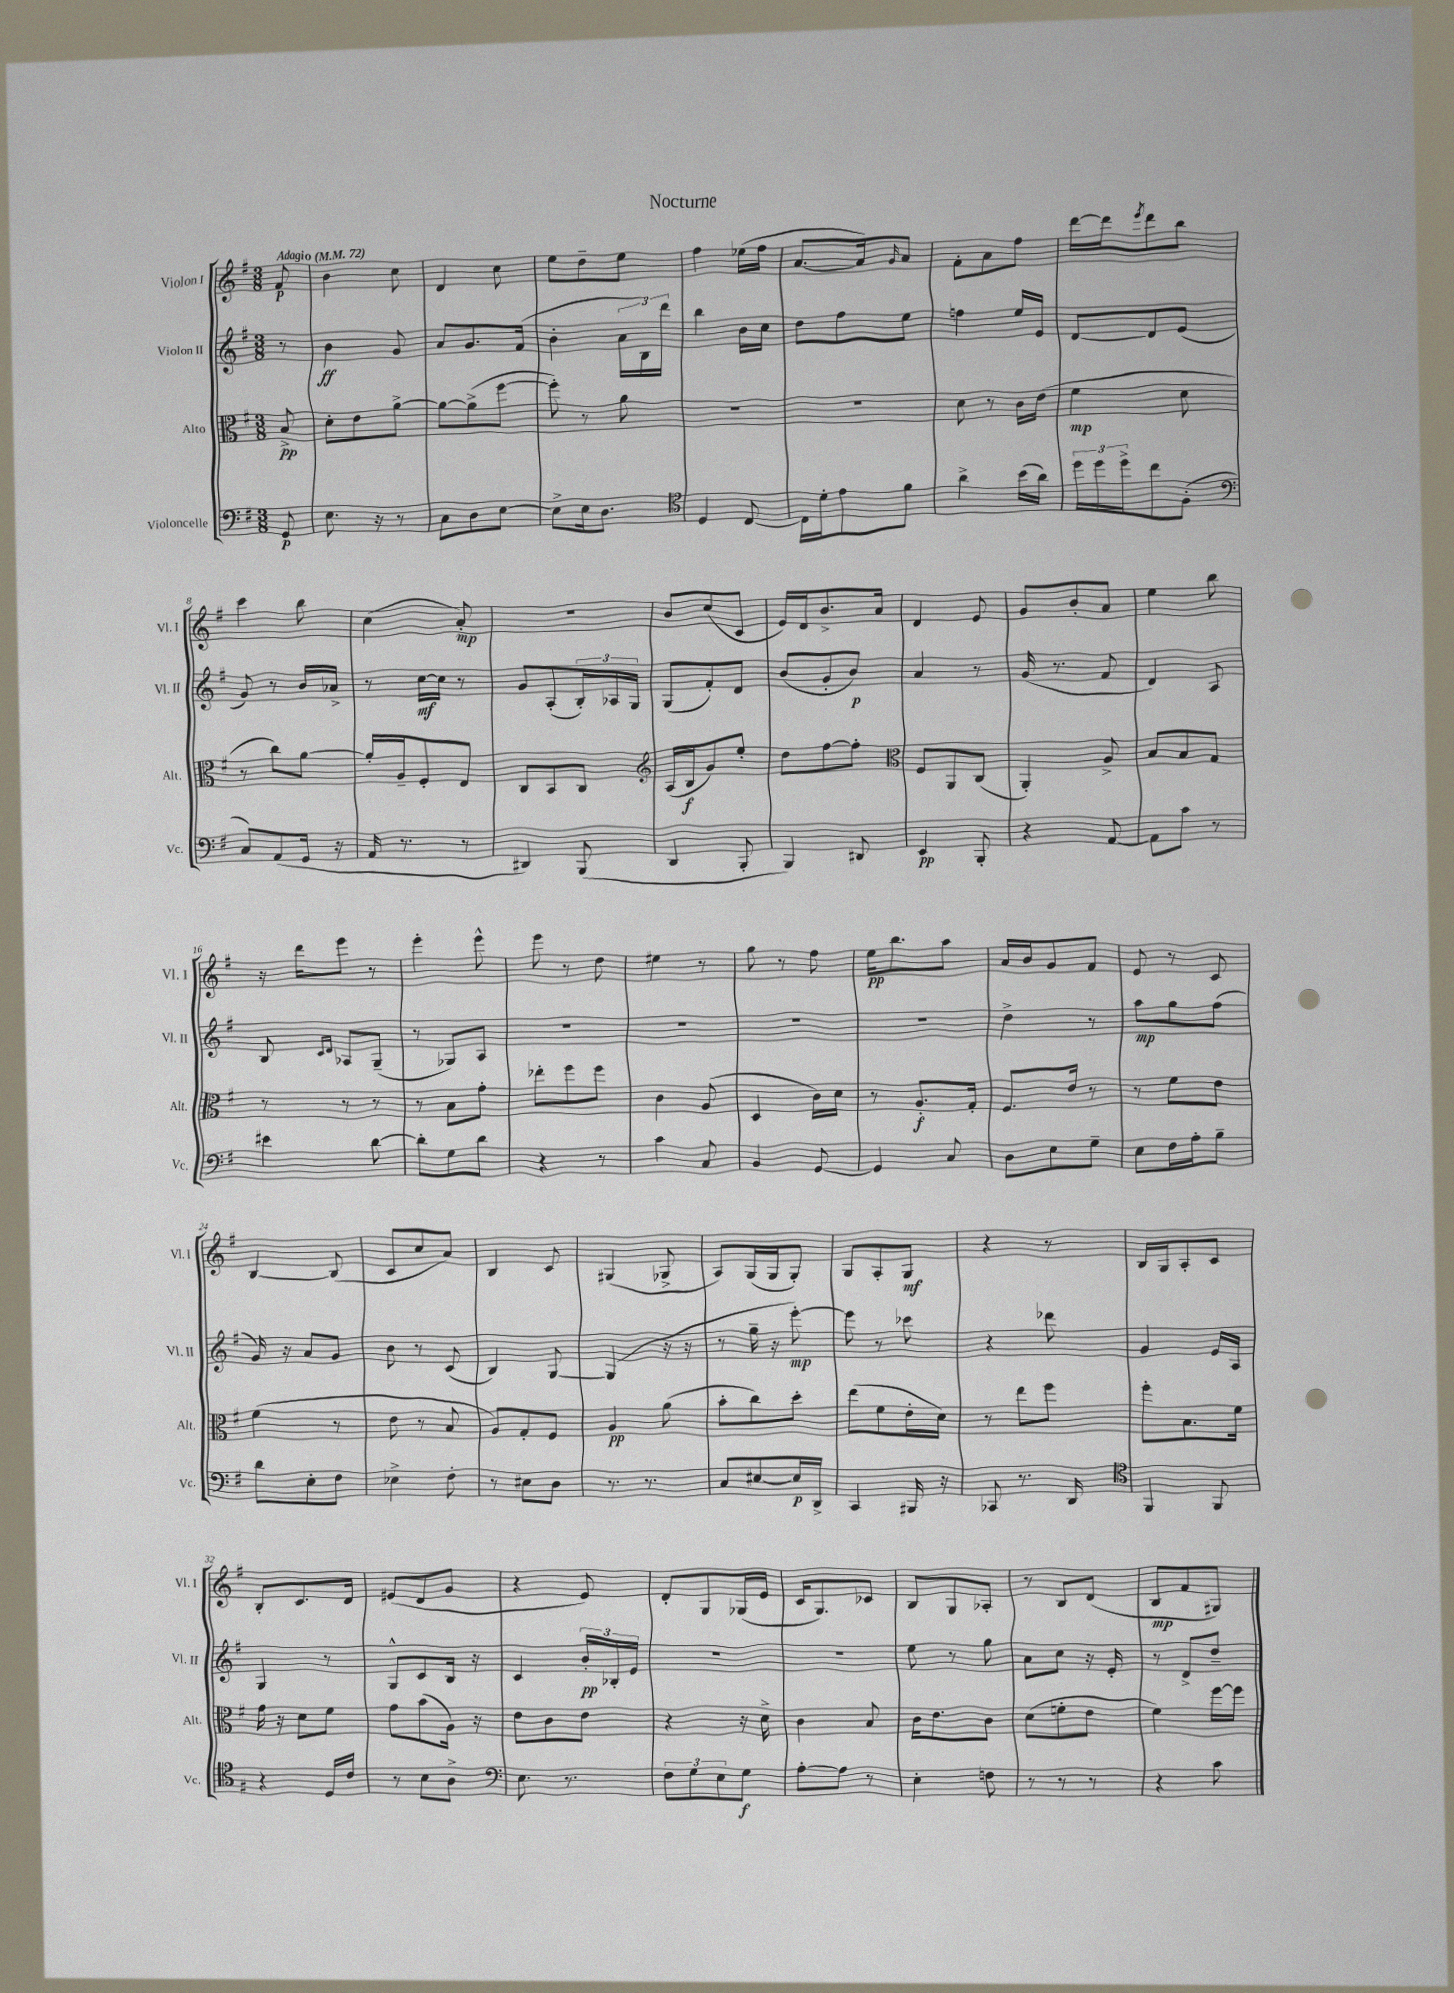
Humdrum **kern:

**kern	**dynam	**kern	**dynam	**kern	**dynam	**kern	**dynam
*part4	*part4	*part3	*part3	*part2	*part2	*part1	*part1
*staff4	*staff4	*staff3	*staff3	*staff2	*staff2	*staff1	*staff1
*I"Violoncelle	*	*I"Alto	*	*I"Violon II	*	*I"Violon I	*
*I'Vc.	*	*I'Alt.	*	*I'Vl. II	*	*I'Vl. I	*
*clefF4	*	*clefC3	*	*clefG2	*	*clefG2	*
*k[f#]	*	*k[f#]	*	*k[f#]	*	*k[f#]	*
*M3/8	*	*M3/8	*	*M3/8	*	*M3/8	*
*MM72	*	*MM72	*	*MM72	*	*MM72	*
=	=	=	=	=	=	=	=
!	!	!	!	!	!	!LO:TX:a:B:t=Adagio	!
8GG/	p	8B^/	pp	8r	.	8f#/	p
=1	=1	=1	=1	=1	=1	=1	=1
8.E\	.	8d'\L	.	4b\	ff	4b\	.
.	.	8e\	.	.	.	.	.
16r	.	.	.	.	.	.	.
8r	.	[8a^\J	.	8g/	.	8cc\	.
=2	=2	=2	=2	=2	=2	=2	=2
8C\L	.	8a\L_	.	8a/L	.	4d/	.
8D\	.	(8a^\]	.	8.g/	.	.	.
[8E\J	.	[8ff#\J	.	.	.	8cc\	.
.	.	.	.	(16f#/Jk	.	.	.
=3	=3	=3	=3	=3	=3	=3	=3
8E^\L]	.	8ff#'\])	.	4b'\	.	8ee\L	.
16E\k	.	8r	.	.	.	8dd~\	.
8.D\J	.	.	.	.	.	.	.
.	.	8a\	.	24a\LL	.	8ee\J	.
.	.	.	.	24B\)	.	.	.
.	.	.	.	24ddd\JJ	.	.	.
=4	=4	=4	=4	=4	=4	=4	=4
*clefC4	*	*	*	*	*	*	*
4D/	.	4.r	.	4bb\	.	4ff#\	.
[8C/	.	.	.	16b\LL	.	(16ee-X\LL	.
.	.	.	.	16cc\JJ	.	16ff#\JJ	.
=5	=5	=5	=5	=5	=5	=5	=5
16C\LL]	.	4.r	.	8dd\L	.	[8.a/L	.
16d'\J	.	.	.	.	.	.	.
8e\	.	.	.	8ff#\	.	.	.
.	.	.	.	.	.	16a/k])	.
.	.	.	.	.	.	16qqg/	.
8f#\J	.	.	.	8ee\J	.	8a/J	.
=6	=6	=6	=6	=6	=6	=6	=6
4a^\	.	8d\	.	4ffn\	.	8f#'\L	.
.	.	8r	.	.	.	8a\	.
(16b\LL	.	16c\LL	.	16ee/LL	.	8ff#\J	.
16a\JJ)	.	(16e\JJ	.	16e/JJ	.	.	.
=7	=7	=7	=7	=7	=7	=7	=7
24dd\LL	.	4f#\	mp	[8d/L	.	[16ddd\LL	.
24dd\	.	.	.	.	.	.	.
.	.	.	.	.	.	16ddd\J]	.
24dd^\J	.	.	.	.	.	.	.
.	.	.	.	.	.	8qeee/	.
8cc\	.	.	.	8d/]	.	8ddd\	.
(8F#'\J	.	8d\	.	(8e/J	.	8bb\J	.
!!LO:LB:g=z
=8	=8	=8	=8	=8	=8	=8	=8
*clefF4	*	*	*	*	*	*	*
8C/L)	.	8r	.	8g/)	.	4ccc\	.
(8AA/	.	8cc\L)	.	8r	.	.	.
16GG/Jk	.	[8a\J	.	16b/LL	.	8bb\	.
16r	.	.	.	16a-X^/JJ	.	.	.
=9	=9	=9	=9	=9	=9	=9	=9
16AA/	.	16a'/LL]	.	8r	.	(4cc\	.
8.r	.	16A~/J	.	.	.	.	.
.	.	8F#'/	.	[16cc\LL	mf	.	.
.	.	.	.	16cc\JJ]	.	.	.
8r	.	8E/J	.	8r	.	8a'/)	mp
=10	=10	=10	=10	=10	=10	=10	=10
4DD#X/)	.	8C/L	.	8g/L	.	4.r	.
.	.	8BB/	.	(8A'/	.	.	.
(8BBB/	.	8C/J	.	24B'/L)	.	.	.
.	.	.	.	24A-X/	.	.	.
.	.	.	.	24G/JJ	.	.	.
=11	=11	=11	=11	=11	=11	=11	=11
*	*	*clefG2	*	*	*	*	*
4DD/	.	(16A/LL	.	(8G/L	.	8b/L	.
.	.	16B/J	f	.	.	.	.
.	.	8g/)	.	8f#'/)	.	(8cc/	.
8BBB'/	.	8ee'/J	.	8d/J	.	8c/J	.
=12	=12	=12	=12	=12	=12	=12	=12
4BBB/)	.	8dd\L	.	(8b/L	.	16e/LL)	.
.	.	.	.	.	.	16d/J	.
.	.	[8ff#\	.	8g'/	.	8.b^/	.
8DD#X/	.	8ff#'\J]	.	8b/J)	p	.	.
.	.	.	.	.	.	16a/Jk	.
=13	=13	=13	=13	=13	=13	=13	=13
*	*	*clefC3	*	*	*	*	*
4EE/	pp	8F#/L	.	4a/	.	4d/	.
.	.	8AA/	.	.	.	.	.
8BBB'/	.	(8C/J	.	8r	.	8e/	.
=14	=14	=14	=14	=14	=14	=14	=14
4r	.	4AA'/)	.	(16g/	.	8g/L	.
.	.	.	.	8.r	.	.	.
.	.	.	.	.	.	8b'/	.
[8AA/	.	8A^/	.	8f#/	.	8a/J	.
=15	=15	=15	=15	=15	=15	=15	=15
8AA\L]	.	8B/L	.	4d/)	.	4ee\	.
8c\J	.	8B/	.	.	.	.	.
8r	.	8G/J	.	8A/	.	8bb\	.
!!LO:LB:g=z
=16	=16	=16	=16	=16	=16	=16	=16
4e#X\	.	8r	.	8B/	.	16r	.
.	.	.	.	.	.	16ddd\KL	.
.	.	.	.	16qqc/LL	.	.	.
.	.	.	.	16qqd/JJ	.	.	.
.	.	8r	.	8A-X/L	.	8eee\J	.
[8d\	.	8r	.	(8G~/J	.	8r	.
=17	=17	=17	=17	=17	=17	=17	=17
8d'\L]	.	8r	.	8r	.	4eee'\	.
8G\	.	8B\L	.	8G-X/L)	.	.	.
8d\J	.	8g'\J	.	8A/J	.	8eee^^\	.
=18	=18	=18	=18	=18	=18	=18	=18
4r	.	8ee-X'\L	.	4.r	.	8eee\	.
.	.	8ff#\	.	.	.	8r	.
8r	.	8ff#\J	.	.	.	8dd\	.
=19	=19	=19	=19	=19	=19	=19	=19
4c\	.	4c\	.	4.r	.	4ee#X\	.
8C/	.	(8A/	.	.	.	8r	.
=20	=20	=20	=20	=20	=20	=20	=20
4BB/	.	4D/	.	4.r	.	8gg\	.
.	.	.	.	.	.	8r	.
[8GG/	.	16c\LL)	.	.	.	8ff#\	.
.	.	16d\JJ	.	.	.	.	.
=21	=21	=21	=21	=21	=21	=21	=21
4GG/]	.	8r	.	4.r	.	16ee\KL	pp
.	.	.	.	.	.	8.bb\	.
.	.	8.A'/L	f	.	.	.	.
8C/	.	.	.	.	.	8aa\J	.
.	.	16G'/Jk	.	.	.	.	.
=22	=22	=22	=22	=22	=22	=22	=22
8D\L	.	8.F#/L	.	4dd^\	.	16a/LL	.
.	.	.	.	.	.	16b/J	.
8E\	.	.	.	.	.	8g/	.
.	.	16e/Jk	.	.	.	.	.
8G~\J	.	8r	.	8r	.	8f#/J	.
=23	=23	=23	=23	=23	=23	=23	=23
8E\L	.	8r	.	8aa\L	mp	8e/	.
16F#\L	.	8f#\L	.	8gg\	.	8r	.
16A'\J	.	.	.	.	.	.	.
8B~\J	.	8e\J	.	(8ff#\J	.	8c/	.
!!LO:LB:g=z
=24	=24	=24	=24	=24	=24	=24	=24
8d\L	.	(4f#\	.	16g/)	.	[4B/	.
.	.	.	.	16r	.	.	.
8E'\	.	.	.	8a/L	.	.	.
8F#\J	.	8r	.	8g/J	.	(8B/]	.
=25	=25	=25	=25	=25	=25	=25	=25
4E-X^\	.	8e\	.	8b\	.	8c/L	.
.	.	8r	.	8r	.	8cc/	.
8F#'\	.	8B/	.	(8c/	.	8a/J)	.
=26	=26	=26	=26	=26	=26	=26	=26
8r	.	8A/L)	.	4B/)	.	4B/	.
8E#X\L	.	8G'/	.	.	.	.	.
8D\J	.	8F#/J	.	[8G/	.	8c/	.
=27	=27	=27	=27	=27	=27	=27	=27
8.r	.	4A/	pp	(4G/]	.	(4G#X/	.
8.r	.	.	.	.	.	.	.
.	.	(8a\	.	16r	.	8G-X^/	.
.	.	.	.	16r	.	.	.
=28	=28	=28	=28	=28	=28	=28	=28
8C/L	.	8b'\L	.	8r	.	8A/L)	.
[8E#X/	.	8cc\)	.	16gg~\	.	(16G/L	.
.	.	.	.	16r	.	16G/J	.
16E#/L]	p	8dd'\J	.	[8eee'\)	mp	8G'/J)	.
16DD^/JJ	.	.	.	.	.	.	.
=29	=29	=29	=29	=29	=29	=29	=29
4CC/	.	(8ee\L	.	8eee\]	.	8G/L	.
.	.	8f#\	.	8r	.	8A'/	.
16BBB#X/	.	16e'\L	.	8ccc-X\	.	8G/J	mf
16r	.	16d\JJ)	.	.	.	.	.
=30	=30	=30	=30	=30	=30	=30	=30
8CC-X/	.	8r	.	4r	.	4r	.
8.r	.	8ee\L	.	.	.	.	.
.	.	8ff#\J	.	8ddd-X\	.	8r	.
16DD/	.	.	.	.	.	.	.
=31	=31	=31	=31	=31	=31	=31	=31
*clefC4	*	*	*	*	*	*	*
4FF#/	.	8ff#'\L	.	4g/	.	16B/LL	.
.	.	.	.	.	.	16G/J	.
.	.	8.B\	.	.	.	8A'/	.
8FF#/	.	.	.	16e/LL	.	8c/J	.
.	.	16f#\Jk	.	16A/JJ	.	.	.
!!LO:LB:g=z
=32	=32	=32	=32	=32	=32	=32	=32
4r	.	16g\	.	4G/	.	8B'/L	.
.	.	16r	.	.	.	.	.
.	.	8d\L	.	.	.	8.c/	.
16D/LL	.	8f#\J	.	8r	.	.	.
16c/JJ	.	.	.	.	.	16d/Jk	.
=33	=33	=33	=33	=33	=33	=33	=33
8r	.	8g\L	.	8G^^/L	.	(8e#X/L	.
8B\L	.	(8b\	.	8c/	.	8d/	.
8A^\J	.	16A\Jk)	.	16B/Jk	.	8g/J	.
.	.	16r	.	16r	.	.	.
=34	=34	=34	=34	=34	=34	=34	=34
*clefF4	*	*	*	*	*	*	*
8.E\	.	8e\L	.	4c/	.	4r	.
.	.	8c\	.	.	.	.	.
8.r	.	.	.	.	.	.	.
.	.	8e\J	.	24b'/LL	pp	8e/)	.
.	.	.	.	24B-X'/	.	.	.
.	.	.	.	24e/JJ	.	.	.
=35	=35	=35	=35	=35	=35	=35	=35
12F#\L	.	4r	.	4.r	.	8d'/L	.
12G\	.	.	.	.	.	.	.
.	.	.	.	.	.	8G/	.
12E\	.	.	.	.	.	.	.
8G\J	f	16r	.	.	.	(16G-X/L	.
.	.	16d^\	.	.	.	16e/JJ	.
=36	=36	=36	=36	=36	=36	=36	=36
[8A'\L	.	4c\	.	4.r	.	16c/KL	.
.	.	.	.	.	.	8.G/)	.
8A\J]	.	.	.	.	.	.	.
8r	.	8B/	.	.	.	8c-X/J	.
=37	=37	=37	=37	=37	=37	=37	=37
4E'\	.	16c\KL	.	8ee\	.	8B/L	.
.	.	8.e\	.	.	.	.	.
.	.	.	.	8r	.	8G/	.
8Fn\	.	8c\J	.	8gg\	.	8A-X'/J	.
=38	=38	=38	=38	=38	=38	=38	=38
8r	.	(8d\L	.	8a\L	.	8r	.
8r	.	8fn'\	.	8cc\J	.	8B/L	.
8r	.	8e\J	.	16r	.	(8d/J	.
.	.	.	.	16e'/	.	.	.
=39	=39	=39	=39	=39	=39	=39	=39
4r	.	4f#\)	.	8r	.	8B/L	mp
.	.	.	.	8d^/L	.	8f#/	.
8c\	.	[16ff#\LL	.	8dd~/J	.	8G#X/J)	.
.	.	16ff#\JJ]	.	.	.	.	.
==	==	==	==	==	==	==	==
*-	*-	*-	*-	*-	*-	*-	*-
